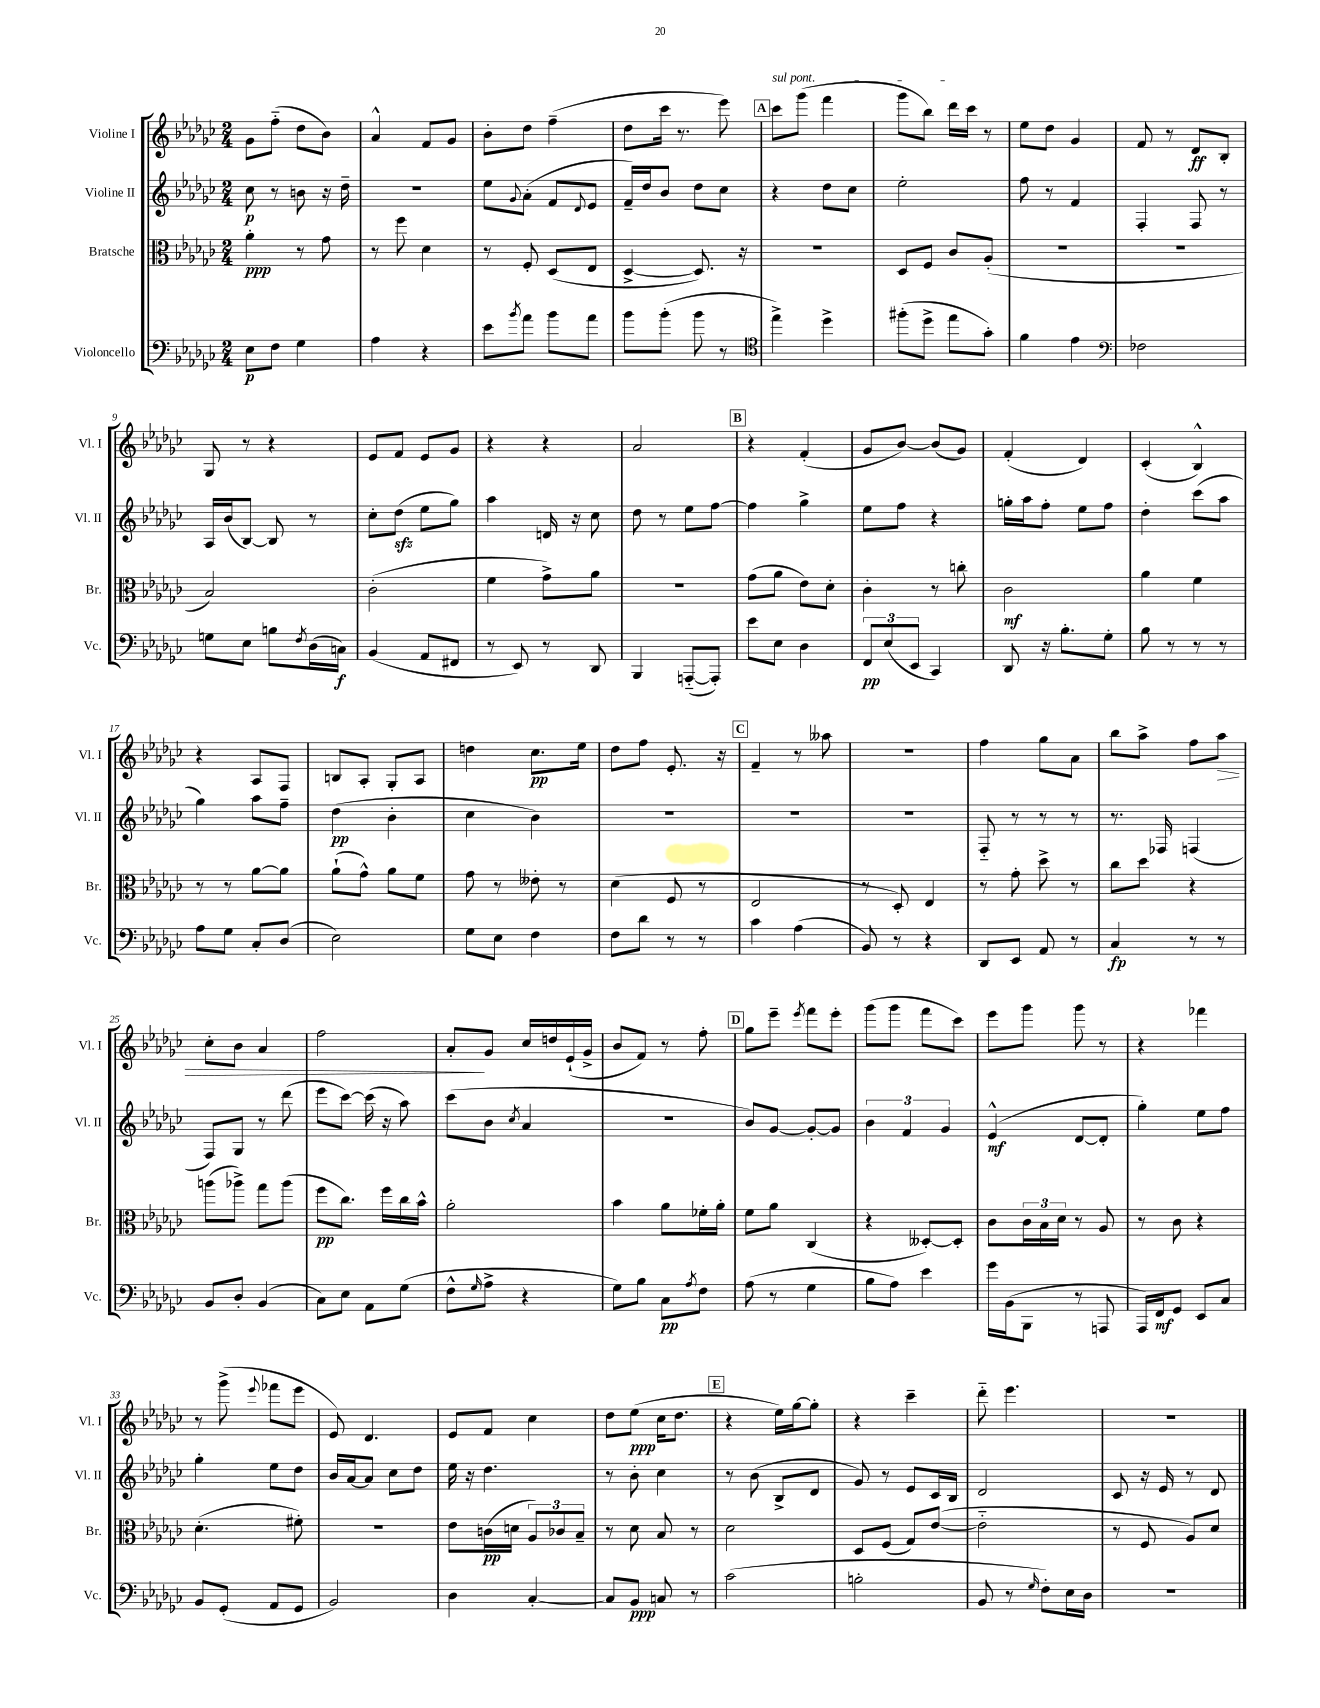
<<
\new StaffGroup <<
\new Staff = "s0" \with { instrumentName = "Violine I" shortInstrumentName = "Vl. I" } {
    \clef treble \key ges \major \numericTimeSignature \time 2/4
    ges'8 f''8-_( des''8 bes'8) |
    aes'4-^ f'8 ges'8 |
    bes'8-. des''8 f''4--( |
    des''8 ces'''16 r8. ees'''8) |
    \mark \markup { \box "A" } \once \override TextSpanner.bound-details.left.text = \markup { \italic "sul pont." } ces'''8\startTextSpan ges'''8( f'''4 |
    ges'''8 bes''8) des'''16 ces'''16\stopTextSpan r8 |
    ees''8 des''8 ges'4 |
    f'8 r8 des'8\ff bes8-. |
    ges8 r8 r4 |
    ees'8 f'8 ees'8 ges'8 |
    r4 r4 |
    aes'2 |
    \mark \markup { \box "B" } r4 f'4-.( |
    ges'8 bes'8~) bes'8( ges'8) |
    f'4-.( des'4) |
    ces'4-.( bes4-^) |
    r4 aes8 f8 |
    b8 aes8-. ges8-. aes8 |
    d''4 ces''8.\pp ees''16 |
    des''8 f''8 ees'8.-. r16 |
    \mark \markup { \box "C" } f'4-- r8 aeses''8 |
    r2 |
    f''4 ges''8 aes'8 |
    bes''8 aes''8-> f''8 aes''8\> |
    ces''8-. bes'8 aes'4 |
    f''2 |
    aes'8-.\! ges'8 ces''16 d''16 ees'16-!( ges'16-> |
    bes'8 f'8) r8 f''8-. |
    \mark \markup { \box "D" } ges''8 ees'''8-- \acciaccatura { ees'''8 } f'''8 ees'''8-. |
    ges'''8( ges'''8 f'''8 ces'''8) |
    ees'''8 ges'''8 ges'''8 r8 |
    r4 fes'''4 |
    r8 ges'''8->( \appoggiatura { ees'''8 } fes'''8 ees'''8 |
    ees'8) des'4. |
    ees'8 f'8 ces''4 |
    des''8 ees''8\ppp( ces''16 des''8. |
    \mark \markup { \box "E" } r4 ees''16) ges''16~ ges''8-. |
    r4 ces'''4-- |
    des'''8-_ ees'''4. |
    R2 \bar "|." |
}
\new Staff = "s1" \with { instrumentName = "Violine II" shortInstrumentName = "Vl. II" } {
    \clef treble \key ges \major \numericTimeSignature \time 2/4
    ces''8\p r8 b'8 r16 des''16-- |
    R2 |
    ees''8 \appoggiatura { ges'8 } aes'8-.( f'8 \appoggiatura { des'8 } ees'8 |
    f'16--) des''16 bes'8 des''8 ces''8 |
    \mark \markup { \box "A" } r4 des''8 ces''8 |
    ees''2-. |
    f''8 r8 f'4 |
    f4-. f8 r8 |
    aes16 bes'16( bes8~) bes8 r8 |
    ces''8-. des''8\sfz( ees''8 ges''8) |
    aes''4 d'16 r16 ces''8 |
    des''8 r8 ees''8 f''8~ |
    \mark \markup { \box "B" } f''4 ges''4-> |
    ees''8 f''8 r4 |
    g''16-. aes''16 f''8-. ees''8 f''8 |
    des''4-. ces'''8( aes''8 |
    ges''4) aes''8 f''8-- |
    des''4\pp( bes'4-. |
    ces''4 bes'4) |
    R2 |
    \mark \markup { \box "C" } R2 |
    R2 |
    f8-_ r8 r8 r8 |
    r8. fes16 f4( |
    f8) ges8 r8 des'''8( |
    ees'''8 ces'''8~) ces'''16( r16 aes''8) |
    ces'''8( bes'8 \acciaccatura { ces''8 } aes'4 |
    r2 |
    \mark \markup { \box "D" } bes'8) ges'8~ ges'8~-. ges'8 |
    \tuplet 3/2 { bes'4 f'4 ges'4 } |
    ees'4-^\mf( des'8~ des'8-. |
    ges''4-.) ees''8 f''8 |
    ges''4-. ees''8 des''8 |
    bes'16 aes'16~ aes'8 ces''8 des''8 |
    ees''16 r16 des''4. |
    r8 bes'8-. ces''4 |
    \mark \markup { \box "E" } r8 bes'8( bes8-> des'8 |
    ges'8) r8 ees'8 ces'16 bes16 |
    des'2 |
    ces'8 r16 ees'16 r8 des'8 \bar "|." |
}
\new Staff = "s2" \with { instrumentName = "Bratsche" shortInstrumentName = "Br." } {
    \clef alto \key ges \major \numericTimeSignature \time 2/4
    aes'4-.\ppp r8 ges'8 |
    r8 f''8 des'4 |
    r8 f8-. des8( ees8 |
    des4~-> des8.) r16 |
    \mark \markup { \box "A" } R2 |
    des8 f8 ces'8 aes8-.( |
    r2 |
    r2 |
    bes2) |
    ces'2-.( |
    f'4 ges'8->) aes'8 |
    R2 |
    \mark \markup { \box "B" } ges'8( aes'8 ees'8) des'8-. |
    ces'4-. r8 c''8-. |
    ces'2\mf |
    aes'4 f'4 |
    r8 r8 aes'8~ aes'8 |
    aes'8-!( ges'8-^) aes'8 f'8 |
    ges'8 r8 eeses'8-. r8 |
    des'4( f8 r8 |
    \mark \markup { \box "C" } ees2 |
    r8 des8-.) ees4 |
    r8 ges'8-. des''8-> r8 |
    ces''8 des''8 r4 |
    a''8( aes''8->) ges''8 aes''8( |
    f''8\pp ces''8.) f''16 ces''16 bes'16-^ |
    aes'2-. |
    bes'4 aes'8 fes'16-. aes'16-. |
    \mark \markup { \box "D" } f'8 aes'8 ces4( |
    r4 deses8~-.) deses8-. |
    ces'8 \tuplet 3/2 { ces'16 bes16 des'16 } r8 aes8 |
    r8 ces'8 r4 |
    des'4.-.( fis'8-.) |
    r2 |
    ees'8 c'16\pp( d'16 \tuplet 3/2 { aes8) ces'8 bes8-- } |
    r8 des'8 bes8 r8 |
    \mark \markup { \box "E" } des'2 |
    des8 f8( ges8) ees'8~( |
    ees'2-_ |
    r8 f8 aes8) des'8 \bar "|." |
}
\new Staff = "s3" \with { instrumentName = "Violoncello" shortInstrumentName = "Vc." } {
    \clef bass \key ges \major \numericTimeSignature \time 2/4
    ees8\p f8 ges4 |
    aes4 r4 |
    ees'8 \acciaccatura { bes'8 } aes'8 bes'8 aes'8 |
    bes'8 bes'8-.( bes'8 r8 |
    \mark \markup { \box "A" } \clef tenor ees''4->) des''4-> |
    fis''8-.( des''8-> ees''8 ges'8-.) |
    f'4 ees'4 |
    \clef bass fes2 |
    g8 ees8 b8 \acciaccatura { f8 } des16( c16\f) |
    bes,4( aes,8 fis,8 |
    r8 ees,8) r8 des,8 |
    bes,,4 a,,8~-_( a,,8-.) |
    \mark \markup { \box "B" } ees'8 ees8 des4 |
    \tuplet 3/2 { f,8\pp ees8( ees,8 } ces,4) |
    des,8 r16 bes8.-. ges8-. |
    bes8 r8 r8 r8 |
    aes8 ges8 ces8-. des8( |
    ees2) |
    ges8 ees8 f4 |
    f8 des'8 r8 r8 |
    \mark \markup { \box "C" } ces'4 aes4( |
    bes,8) r8 r4 |
    des,8 ees,8 aes,8 r8 |
    ces4\fp r8 r8 |
    bes,8 des8-. bes,4( |
    ces8) ees8 aes,8 ges8( |
    f8-^ \grace { ges16 } aes8-> r4 |
    ges8) bes8 ces8\pp \acciaccatura { aes8 } f8 |
    \mark \markup { \box "D" } aes8( r8 ges4 |
    bes8 aes8) ees'4 |
    ges'16 bes,16( bes,,8 r8 a,,8 |
    aes,,16) f,16\mf ges,8 ees,8 ces8 |
    bes,8 ges,8-.( aes,8 ges,8 |
    bes,2) |
    des4 ces4~-. |
    ces8 bes,8\ppp c8 r8 |
    \mark \markup { \box "E" } ces'2( |
    b2-. |
    bes,8 r8 \grace { ges16 } f8-.) ees16 des16 |
    R2 \bar "|." |
}
>>
>>
